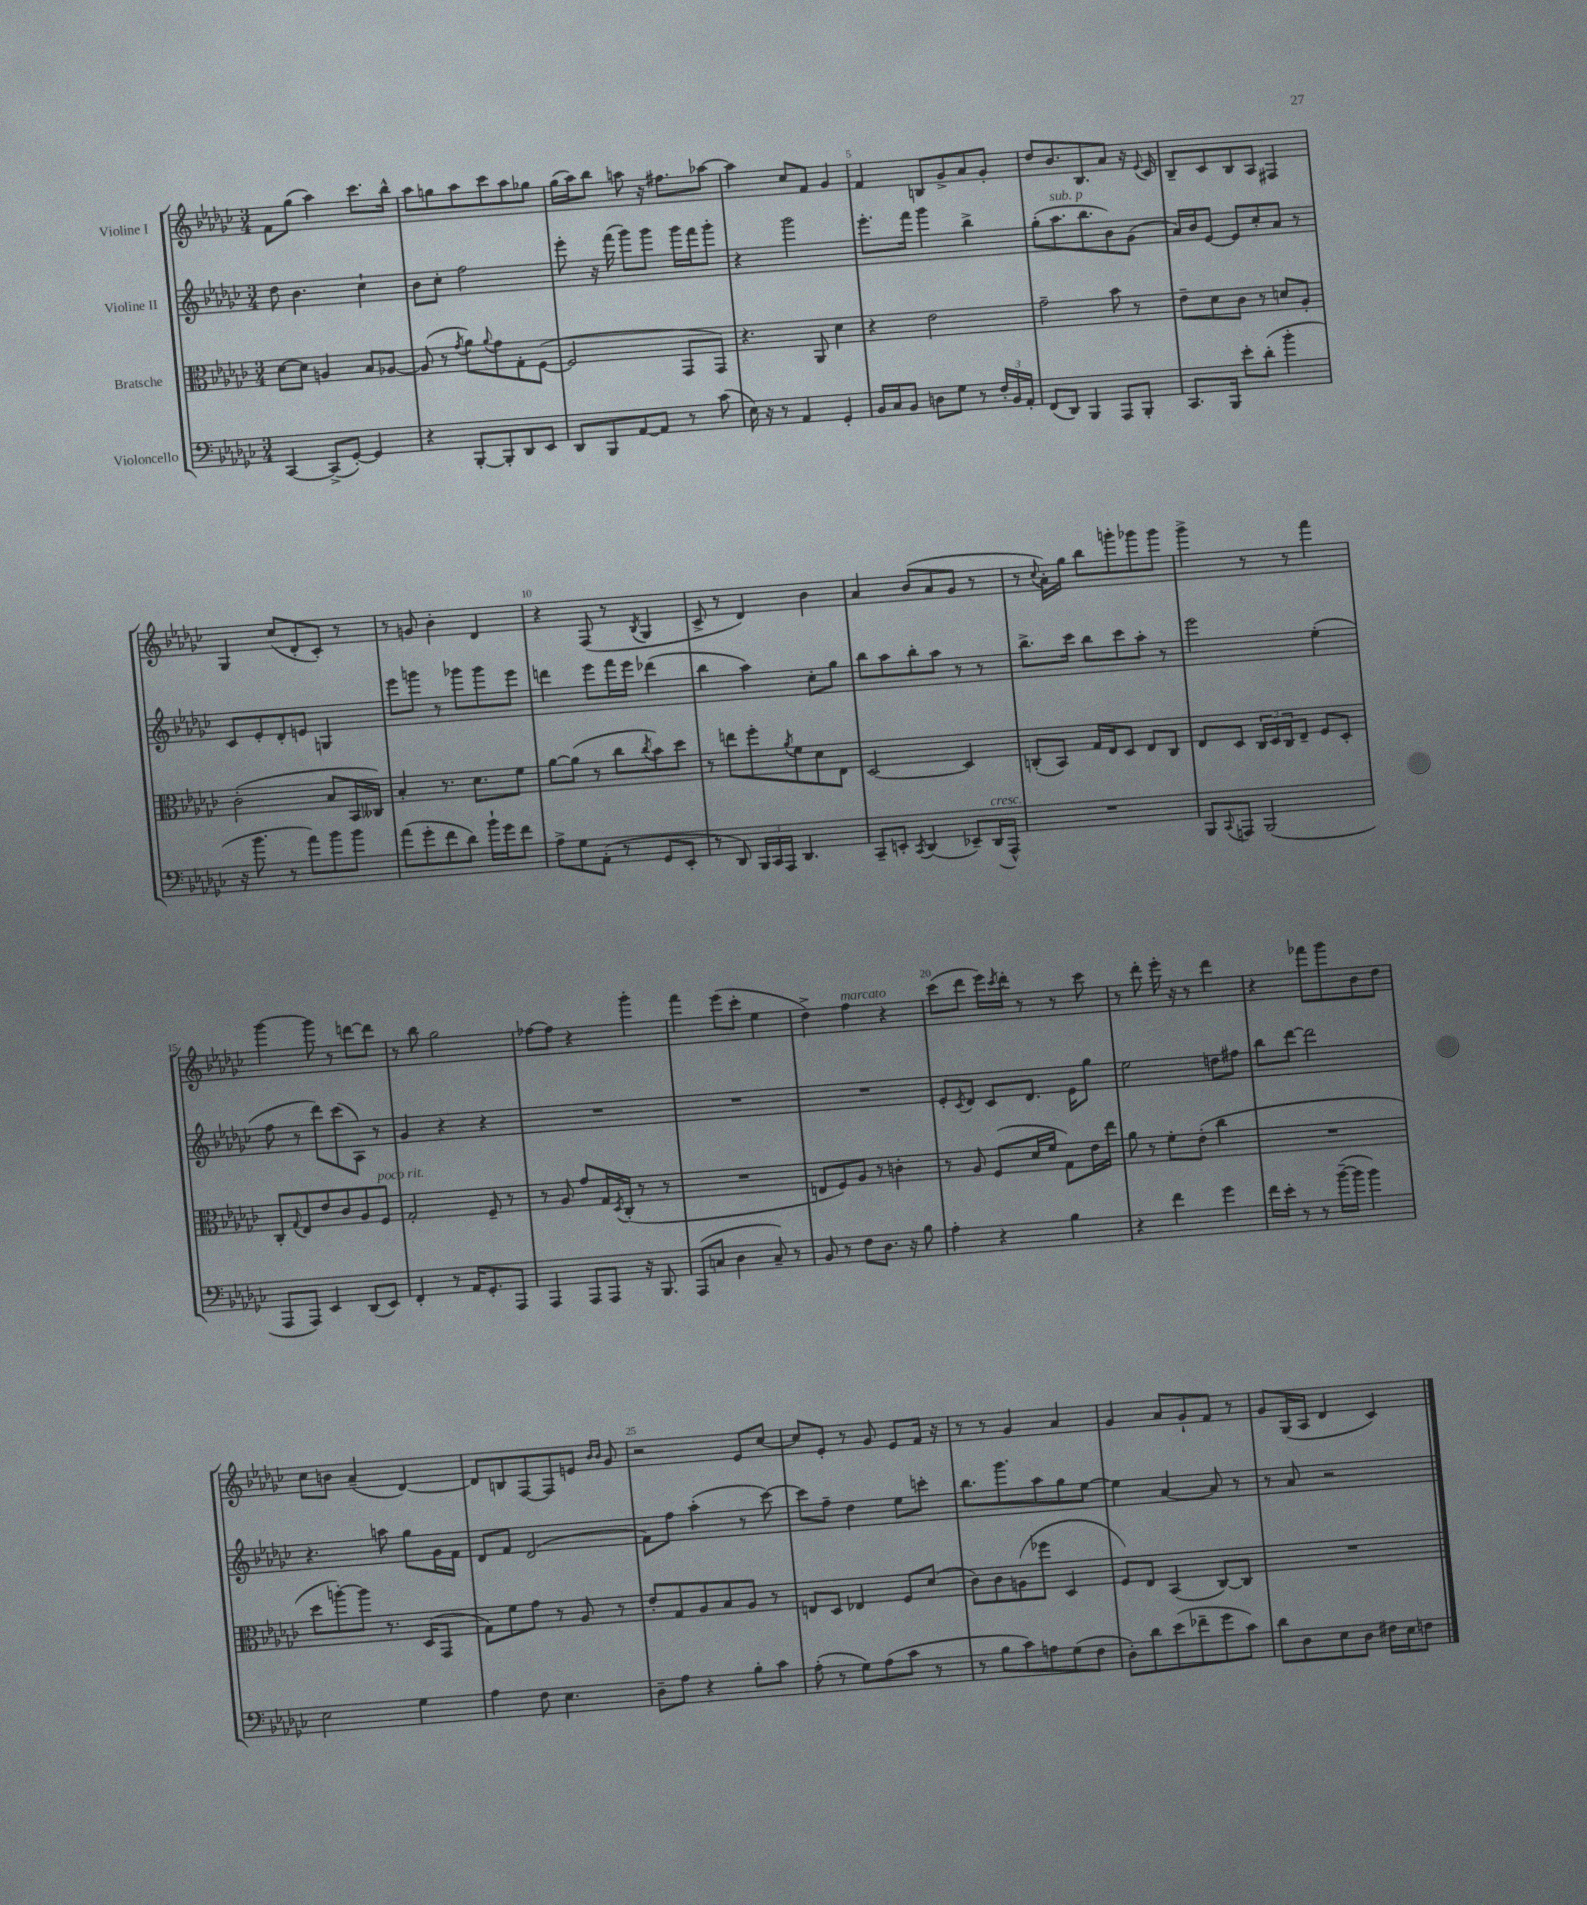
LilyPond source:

<<
\new StaffGroup <<
\new Staff = "s0" \with { instrumentName = "Violine I" } {
    \clef treble \key ges \major \numericTimeSignature \time 3/4
    f'8 ges''8( aes''4) ces'''8. bes''16-^ |
    aes''8 g''8 aes''8 ces'''8 aes''8 ges''8 |
    ges''16( aes''16) bes''8 a''8 r16 fis''8. aes''8~ |
    aes''4 ces''8 f'8 ges'4 |
    f'4 b8 ges'8-> aes'8 ges'8-. |
    des''8 bes'8. bes8. aes'8 r16 \appoggiatura { ees'8 } ces'16 |
    bes8-- ces'8 bes8 aes8 fis4 |
    ges4 ces''8( des'8-. ces'8-.) r8 |
    r8 g'8 bes'4-. des'4 |
    r4 f8( r8 \acciaccatura { bes8 } ges4 |
    ces'8-> r8 des'4) bes'4 |
    aes'4 bes'8( aes'8 ges'8 r8 |
    r8 \appoggiatura { ces''8 } aes'16-.) ges''16 bes''8 g'''8-. ges'''8 ges'''8 |
    ges'''4-> r8 r8 f'''4 |
    ges'''4~ ges'''8 r8 d'''8~ d'''8 |
    r8 bes''8 ges''2 |
    fes''8~ fes''8 r4 ges'''4-. |
    f'''4 ees'''8( ces'''8-. ees''4 |
    des''4->) f''4^\markup { \italic "marcato" } r4 |
    ces'''8( des'''8 ees'''16) \acciaccatura { ces'''8 } des'''16-. r8 r8 ces'''8 |
    r8 des'''8-. ees'''16-. r16 r8 des'''4 |
    r4 fes'''8 ges'''8 bes'8 des''8 |
    ces''8 b'8 aes'4--( des'4~) |
    des'8 b8 f8~ f8 e'8 \grace { bes'16 bes'16 } ges'8 |
    r2 ees'8 ces''8~ |
    ces''8 ees'8-. r8 ges'8 ees'8 f'16 r16 |
    r8 r8 ges'4 aes'4 |
    ges'4 aes'8 ges'8-! f'8 r8 |
    ges'8 ges16( aes16 des'4 ces'4) \bar "|." |
}
\new Staff = "s1" \with { instrumentName = "Violine II" } {
    \clef treble \key ges \major \numericTimeSignature \time 3/4
    des''8 bes'4. ces''4-! |
    bes'8 ces''8-. f''2 |
    ees'''8-. r16 f'''16( ges'''8) ges'''8 ges'''16 f'''16 ges'''8-. |
    r4 ges'''2 |
    ees'''8.-. f'''16 ges'''4 bes''4-> |
    ges''8-.( aes''8.^\markup { \italic "sub. p" } bes''8. bes'8) ges'8( |
    aes'16) bes'16 ees'8~ ees'8 ces''8-. aes'8 r8 |
    ces'8 ees'8-. des'8-. e'8 g4 |
    ees'''8 g'''8 r8 ges'''8 ges'''8 ees'''8 |
    d'''4 ees'''8 f'''16 ees'''16 des'''4( |
    bes''4 aes''4) ces''8-. ges''8 |
    bes''8 aes''8 bes''8-. aes''8 r8 r8 |
    bes''8.-> ces'''16 bes''8 ces'''8 aes''8-. r8 |
    ees'''2 ees''4-.( |
    f''8 r8 des'''8) ces'''8( aes8) r8 |
    ges'4 r4 r4 |
    R2. |
    R2. |
    R2. |
    ees'8-. \acciaccatura { ces'8 } des'8 ces'8 des'8. ees'16 ges''8 |
    ees''2 d''8 fis''8 |
    bes''8 des'''8~ des'''2 |
    r4. a''8 ges''8 ges'16 f'16 |
    des'8 f'8 des'2( |
    f'8) f''8 aes''4-.( r8 ces'''8~) |
    ces'''8 f''8-- des''4 ees''8 c'''8-. |
    bes''8. ges'''8. aes''8 ges''8 ees''8~ |
    ees''4 aes'4~ aes'8 r8 |
    r8 aes'8 r2 \bar "|." |
}
\new Staff = "s2" \with { instrumentName = "Bratsche" } {
    \clef alto \key ges \major \numericTimeSignature \time 3/4
    des'8~ des'8 a4 bes8 aes8~ |
    aes8( r8 \acciaccatura { ges'8 } aes'8) \appoggiatura { aes'8 } ges'8 ges8-. f8~( |
    f2 ges,8 ges,8) |
    r4. aes,8 des'4 |
    r4 ees'2 |
    ges'2-- bes'8 r8 |
    ees'8-- des'8 ces'8 r8 d'8 aes8-. |
    ces'2-.( bes8 bes,16 ceses16) |
    bes4-. r8. des'8. f'8 |
    aes'8~ aes'8( r8 ces''8 \acciaccatura { ces''8 } bes'8) des''8 |
    r8 e''8 f''8-. \acciaccatura { aes'8 } f'8 des'8 ees8 |
    des2~ des4 |
    c8-.( bes,8) ges16 ees16 des8 ees8 c8 |
    ees8 des8 \tuplet 3/2 { ces16 des16 ces16 } ees8-- f8 des8-. |
    ces8-. \appoggiatura { ges8 } ees8 ees'8 ces'8 aes8 f8^\markup { \italic "poco rit." } |
    ges2-. f8-- r8 |
    r8 aes8 ges'8 ges16 \acciaccatura { des8 } ces16-.( r8 r8 |
    R2. |
    e8 f8) aes8 r8 c'4-. |
    r8 aes8 f8( des'16 f'16 ges8) ees'16 ees''16 |
    aes'8 r8 f'8-. ees'8-.( ces''4 |
    R2. |
    des''8 a''8~-.) a''8 r8. des16( ges,8 |
    ges8) f'8 ges'8 r8 aes8 r8 |
    ees'8-. ges8 aes8 bes8 aes8 r8 |
    e8 des8 ees4 f8 des'8( |
    ces'8) ces'8 a8( fes''8 des4 |
    f8) ees8 bes,4( ces8~) ces8 |
    R2. \bar "|." |
}
\new Staff = "s3" \with { instrumentName = "Violoncello" } {
    \clef bass \key ges \major \numericTimeSignature \time 3/4
    ces,4~ ces,8->( ges,8~-.) ges,4 |
    r4 bes,,8~-. bes,,8-. des,8 ees,8 |
    des,8 bes,,8 aes,8~ aes,8 r8 ces'8( |
    ees16) r16 r8 aes,4 ges,4-. |
    bes,16 ces16 bes,8 d8 ges8 r8 \tuplet 3/2 { f16-. bes,16 aes,16-. } |
    f,8( des,8) bes,,4 aes,,8 bes,,8-. |
    ces,8. bes,,16 ees'8-. des'8-.( bes'4-. |
    r16 bes'8. r8 aes'8) bes'8 bes'8 |
    aes'8( ges'8-. f'8 des'8) bes'16-! ges'16 f'8 |
    aes8-> ges8 aes,8-.( r8 ges,8 ees,8-. |
    r8 des,8) \tuplet 3/2 { bes,,16 ces,16 aes,,16 } des,4. |
    ces,8-- e,8-. \acciaccatura { ces,8 } des,4( ees,8--) des,16^\markup { \italic "cresc." }( aes,,16-^) |
    R2. |
    bes,,8 \appoggiatura { ces,8 } a,,8 bes,,2( |
    aes,,8 aes,,8) ees,4 des,8( ees,8) |
    f,4-. r8 aes,16 ges,8.-. aes,,8 |
    aes,,4 aes,,8 aes,,8 r16 bes,,8. |
    aes,,8( c8 des4 c8--) r8 |
    bes,8 r8 f8 des8. r16 bes8 |
    aes4-. r4 bes4 |
    r4 f'4 ges'4 |
    f'16 ees'16-. r8 r8 bes'16~--( bes'16 bes'4) |
    ees2 ges4 |
    aes4 f8 ees4. |
    des8-- aes8 r4 bes8-. ces'8 |
    aes8-.( r8 ges8) aes8( ces'8 r8 |
    r8 bes8 ces'8) a8 ges8( f8 |
    des8-.) des'8 ees'8( fes'8-- ges'8 ces'8) |
    des'8 des8 ees8 des8 fis16 ees16 f8 \bar "|." |
}
>>
>>
\layout { \context { \Score \override BarNumber.break-visibility = ##(#f #t #t) barNumberVisibility = #(every-nth-bar-number-visible 5) } }
